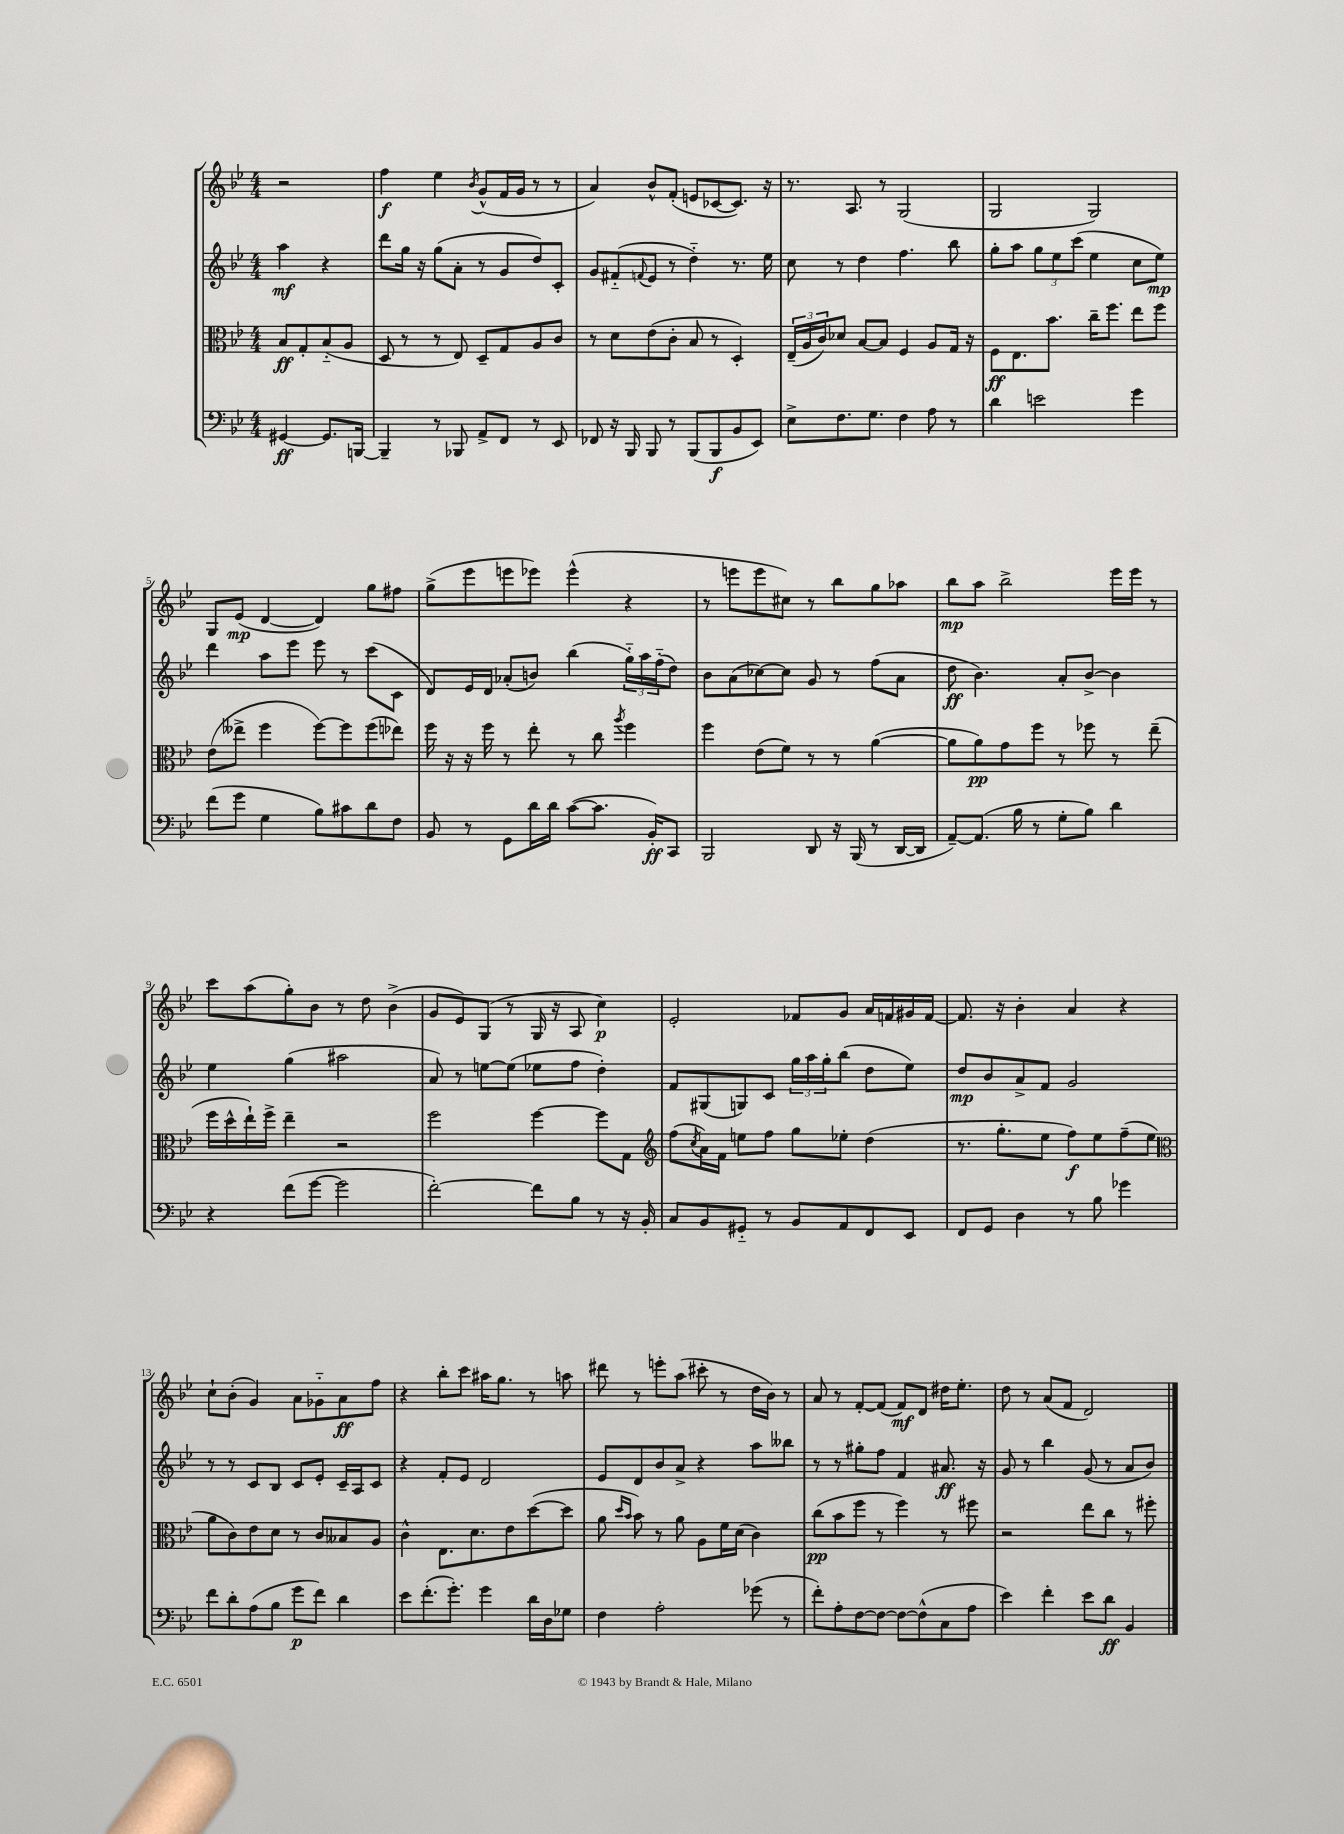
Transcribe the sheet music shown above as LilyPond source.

<<
\new StaffGroup <<
\new Staff = "s0" {
    \clef treble \key bes \major \numericTimeSignature \time 4/4 \partial 2
    r2 |
    f''4\f ees''4 \acciaccatura { bes'8 } g'8-^( f'16 g'16 r8 r8 |
    a'4) bes'8-^ f'8-.( e'8 ces'8~ ces'8.) r16 |
    r8. a8. r8 g2( |
    g2 g2) |
    g8 ees'8\mp( d'4~ d'4) g''8 fis''8 |
    g''8->( ees'''8 e'''8 ees'''8) ees'''4-^( r4 |
    r8 e'''8 e'''8 cis''8) r8 bes''8 g''8 aes''8 |
    bes''8\mp a''8 bes''2-> ees'''16 ees'''16 r8 |
    c'''8 a''8( g''8-.) bes'8 r8 d''8 bes'4->( |
    g'8 ees'8) g8( r8 g16 r16 a8 c''4\p) |
    ees'2-. fes'8 g'8 a'16 f'16 gis'16 f'16~ |
    f'8. r16 bes'4-. a'4 r4 |
    c''8-! bes'8-.( g'4) a'8 ges'8-_ a'8\ff f''8 |
    r4 bes''8-. c'''8 ais''16 g''8. r8 a''8 |
    dis'''8 r8 e'''8-. a''8( cis'''8-. r8 d''16 bes'16) r8 |
    a'8 r8 f'8~-. f'8( f'8\mf) d'8 dis''16 ees''8.-. |
    d''8 r8 a'8( f'8 d'2) \bar "|." |
}
\new Staff = "s1" {
    \clef treble \key bes \major \numericTimeSignature \time 4/4 \partial 2
    a''4\mf r4 |
    d'''8 g''16 r16 g''8( a'8-. r8 g'8 d''8) c'8-. |
    g'8 fis'8-_( \appoggiatura { f'8 } ees'8 r8 d''4-_) r8. ees''16 |
    c''8 r8 d''4 f''4. bes''8 |
    g''8-. a''8 \tuplet 3/2 { g''8 ees''8 c'''8( } ees''4 c''8 ees''8\mp) |
    d'''4 a''8 ees'''8 ees'''8 r8 c'''8( c'8 |
    d'8) ees'16 d'16 aes'8-.( b'8) bes''4( \tuplet 3/2 { g''16-_) a''16 f''16-_( } d''8) |
    bes'8 a'8( ces''8~) ces''8 g'8 r8 f''8( a'8 |
    d''8\ff bes'4.) a'8-. bes'8~-> bes'4 |
    ees''4 g''4( ais''2 |
    a'8) r8 e''8~ e''8( ees''8 f''8 d''4-.) |
    f'8 gis8( g8) c'8 \tuplet 3/2 { g''16 a''16 g''16-. } bes''8( d''8 ees''8) |
    d''8\mp bes'8 a'8-> f'8 g'2 |
    r8 r8 c'8 bes8 c'8 ees'8-. c'16-- a16 c'8 |
    r4 f'8-. ees'8 d'2 |
    ees'8 d'8 bes'8 a'8-> r4 a''8 beses''8 |
    r8 r8 gis''8-. f''8 f'4 ais'8.\ff r16 |
    g'8 r8 bes''4 g'8( r8 a'8 bes'8) \bar "|." |
}
\new Staff = "s2" {
    \clef alto \key bes \major \numericTimeSignature \time 4/4 \partial 2
    bes8\ff g8-. bes8-_( a8 |
    d8 r8 r8 ees8) d8-- g8 a8 c'8 |
    r8 d'8 ees'8( c'8-. bes8 r8 d4-.) |
    \tuplet 3/2 { ees16--( a16 c'16) } des'8 bes8~ bes8 f4 a8 g16 r16 |
    f8\ff ees8. bes'8. c''16-- f''8. ees''8 f''8 |
    ees'8( eeses''8-> f''4 f''8~) f''8 f''8( ees''8) |
    f''16 r16 r16 f''16 r8 ees''8-. r8 c''8 \acciaccatura { a''8 } f''4 |
    f''4 ees'8( f'8) r8 r8 a'4~( |
    a'8 a'8\pp) g'8 f''8 r8 fes''8 r8 ees''8--( |
    f''16 d''16-^ ees''16-!) f''16-> ees''4-- r2 |
    f''2 f''4~ f''8 g8 |
    \clef treble f''8( \acciaccatura { c''8 } a'16) f'16 e''8 f''8 g''8 ees''8-. d''4( |
    r8. g''8.-. ees''8 f''8\f) ees''8 f''8--( ees''8 |
    \clef alto a'8 c'8) ees'8 d'8 r8 c'8 beses8 a8 |
    c'4-^ ees8. d'8. ees'8 d''8~( d''8 |
    a'8 \grace { d''16 bes'16 } bes'8) r8 a'8 a8 f'16 d'16( c'4) |
    c''8\pp( bes'8 f''8 r8 f''4) r8 fis''8 |
    r2 ees''8 c''8 r8 fis''8-. \bar "|." |
}
\new Staff = "s3" {
    \clef bass \key bes \major \numericTimeSignature \time 4/4 \partial 2
    gis,4~\ff gis,8. b,,16~ |
    b,,4-- r8 bes,,8 a,8-> f,8 r8 ees,8 |
    fes,8 r16 bes,,16 bes,,8 r8 bes,,8( bes,,8\f bes,8 ees,8) |
    ees8-> f8. g8. f4 a8 r8 |
    d'4 e'2 g'4 |
    f'8( g'8 g4 bes8) cis'8 d'8 f8 |
    bes,8 r8 g,8 d'16 d'16 c'8~( c'8. bes,16-.\ff) c,8 |
    bes,,2 d,8 r16 bes,,16( r8 d,16~ d,16 |
    a,8~--) a,8.( bes16 r8 g8-. bes8) d'4 |
    r4 f'8( g'8~ g'2 |
    f'2~-.) f'8 bes8 r8 r16 bes,16-. |
    c8 bes,8 gis,8-_ r8 bes,8 a,8 f,8 ees,8 |
    f,8 g,8 d4 r8 bes8 ges'4 |
    f'8 d'8-. a8( bes8 g'8\p f'8) d'4 |
    ees'8 f'8.-.( g'8.-.) g'4 d'16 d16 ges8 |
    f4 a2-. ges'8( r8 |
    f'8-.) a8-. f8~ f8~ f8~ f8-^( c8 a8 |
    ees'4) f'4-. ees'8 d'8\ff bes,4 \bar "|." |
}
>>
>>
